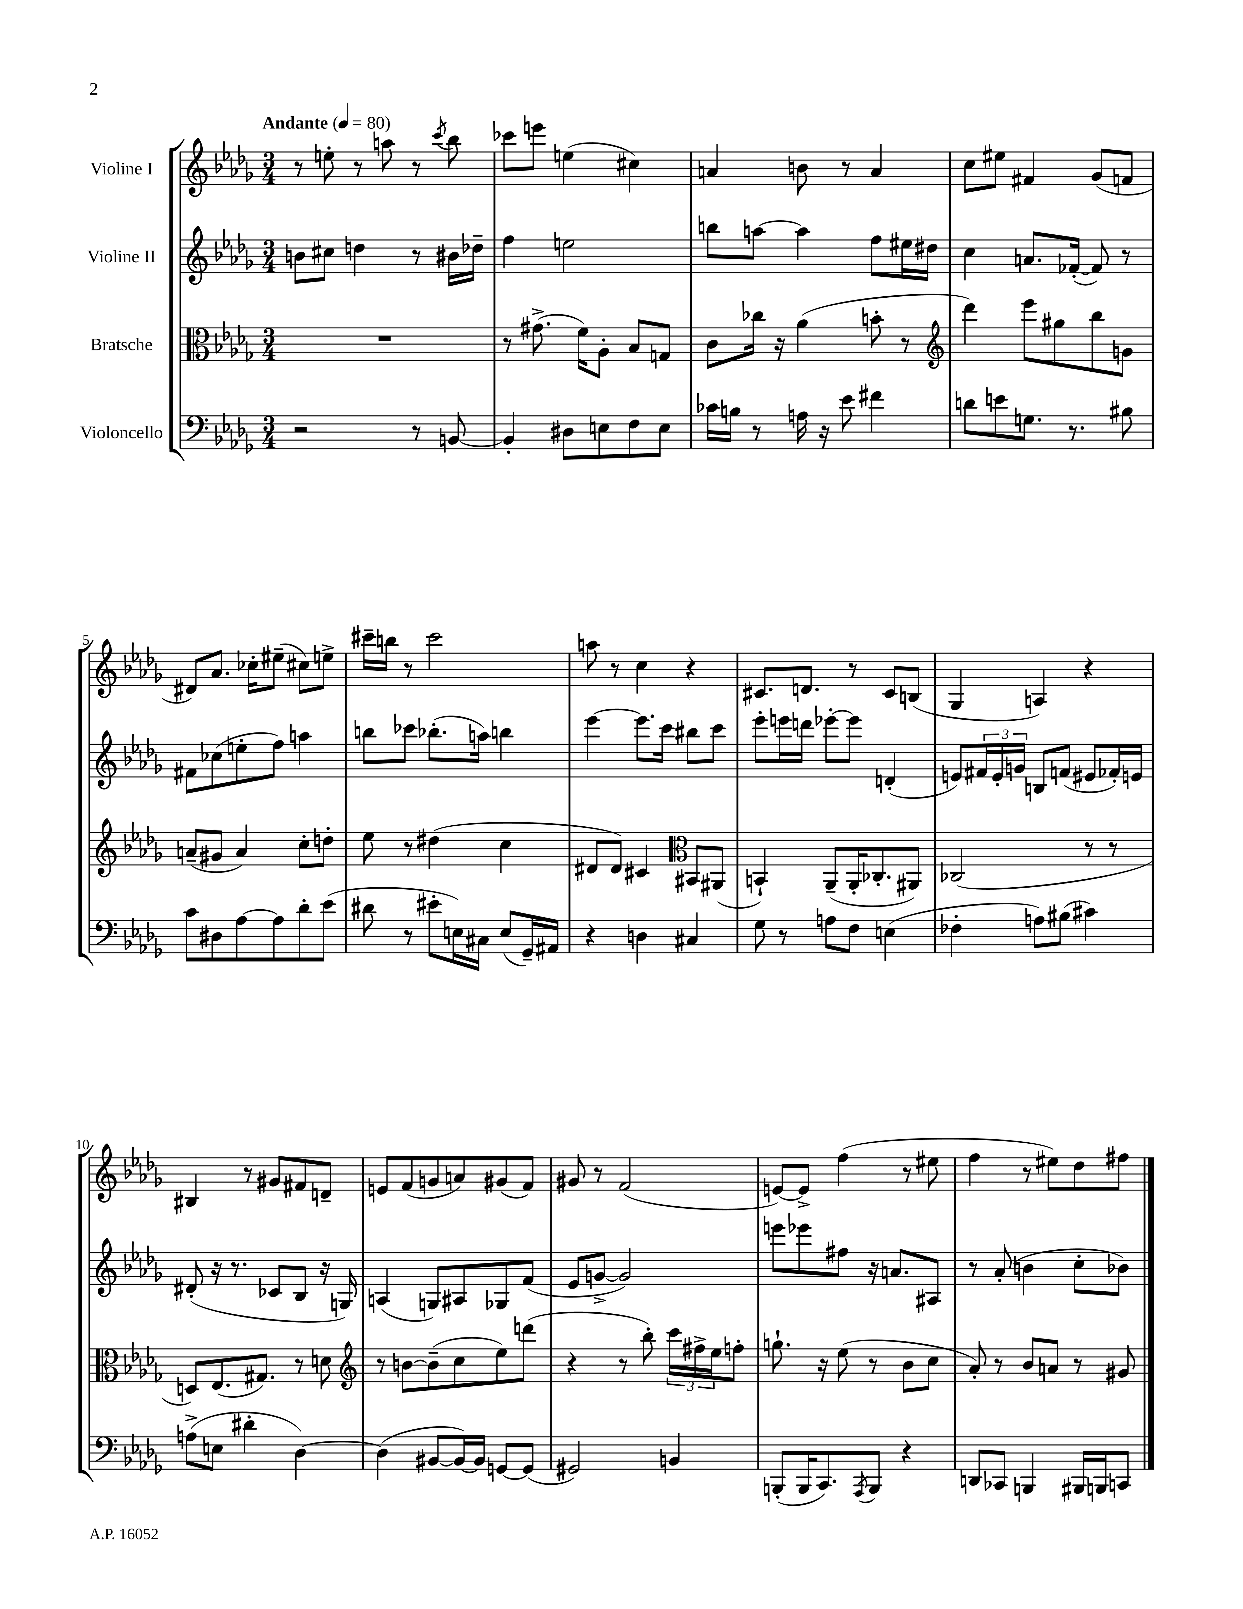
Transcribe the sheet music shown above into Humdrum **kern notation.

**kern	**kern	**kern	**kern
*part4	*part3	*part2	*part1
*staff4	*staff3	*staff2	*staff1
*I"Violoncello	*I"Bratsche	*I"Violine II	*I"Violine I
*clefF4	*clefC3	*clefG2	*clefG2
*k[b-e-a-d-g-]	*k[b-e-a-d-g-]	*k[b-e-a-d-g-]	*k[b-e-a-d-g-]
*M3/4	*M3/4	*M3/4	*M3/4
*MM80	*MM80	*MM80	*MM80
=1	=1	=1	=1
!	!	!	!LO:TX:a:B:t=Andante
2r	2.r	8bn\L	8r
.	.	8cc#X\J	8een'\
.	.	4ddn\	8r
.	.	.	8aan\
8r	.	8r	8r
.	.	.	8qccc/
[8BBn/	.	16b#X\LL	8bb-\
.	.	16dd-X~\JJ	.
=2	=2	=2	=2
4BB'/]	8r	4ff\	8ccc-X\L
.	(8.g#X^\	.	8eeen\J
8D#X\L	.	2een\	(4een\
.	16f\KL)	.	.
8En\	8A-'\J	.	.
8F\	8B-/L	.	4cc#X\)
8E\J	8Gn/J	.	.
=3	=3	=3	=3
16c-X\LL	8c\L	8bbn\L	4an/
16Bn\JJ	.	.	.
8r	16cc-X\Jk	[8aan\J	.
.	16r	.	.
16An\	(4a-\	4aa\]	8bn\
16r	.	.	.
8e-\	.	.	8r
4f#X\	8bn'\	8ff\L	4a/
.	8r	16ee#X\L	.
.	.	16dd#X\JJ	.
=4	=4	=4	=4
*	*clefG2	*	*
8dn\L	4ddd-\)	4cc\	8cc\L
8en\	.	.	8ee#X\J
8.Gn\J	8eee-\L	8.an/L	4f#X/
.	8gg#X\	.	.
8.r	.	([16f-X'/Jk	.
.	8bb-\	8f-/])	(8g-/L
8B#X\	8gn\J	8r	8fn/J
!!LO:LB:g=z
=5	=5	=5	=5
8c\L	(8an~/L	8f#X\L	8d#X/L)
8D#X\	8g#X/J	(8cc-X\	8.a-/J
[8A-\	4a/)	8een'\	.
.	.	.	16cc-X'\KL
8A-\]	.	8ff\J)	(8ee#X~\J
8d-'\	8cc'\L	4aan\	8cc#X\L)
(8e-\J	8ddn'\J	.	8een^\J
=6	=6	=6	=6
8d#X\	8ee-\	8bbn\L	16ccc#X~\LL
.	.	.	16bbn\JJ
8r	8r	8ccc-X\J	8r
8e#X'\L	(4dd#X\	(8.bb-X'\L	2ccc#\
16En\L)	.	.	.
16C#X\JJ	.	16aan\Jk)	.
(8E/L	4cc\	4bbn\	.
16GG-~/L)	.	.	.
16AA#X/JJ	.	.	.
=7	=7	=7	=7
4r	8d#X/L	[4eee-\	8aan\
.	8d#/J)	.	8r
4Dn\	4c#X/	8.eee-\L]	4cc\
.	.	16ccc\Jk	.
*	*clefC3	*	*
4C#X/	8BB#X/L	8bb#X\L	4r
.	(8AA#X/J	8ccc\J	.
=8	=8	=8	=8
8G-\	4BBn`/)	8eee-'\L	8.c#X/L
8r	.	16eeen\L	.
.	.	16dddn\JJ	8.dn/J
8An\L	(8AA-~/L	[8eee-X'\L	.
8F\J	16AA-'/K	8eee-\J]	8r
.	8.C-X'/	.	.
(4En\	.	(4dn'/	8c#/L
.	8AA#X/J)	.	(8Bn/J
=9	=9	=9	=9
4F-X'\	(2C-X/	8en/L)	4G-/
.	.	24f#X/L	.
.	.	24e'/	.
.	.	24gn/JJ	.
8An\L)	.	8Bn/L	4An/)
(8B#X\J	.	(8fn/J	.
4c#X\)	8r	8e#X/L	4r
.	8r	16f-X'/L)	.
.	.	16en/JJ	.
!!LO:LB:g=z
=10	=10	=10	=10
(8An^\L	8Dn/L)	(8d#X'/	4B#X/
8En\J	(8.E-/	16r	.
.	.	8.r	.
4d#X'\	.	.	8r
.	8.G#X/J)	.	.
.	.	8c-X/L	8g#X/L
[4D-\)	8r	8B-/J	8f#X/
.	8dn\	16r	8dn~/J
.	.	16Gn/)	.
=11	=11	=11	=11
*	*clefG2	*	*
(4D-\]	8r	(4An/	8en/L
.	[8bn\L	.	(8f/
[8BB#X/L	(8b~\]	8Gn/L)	8gn/
16BB#/L_)	8cc\	8A#X/	8an/)
16BB#/JJ]	.	.	.
[8GGn/L	8ee-\)	8G-X/	(8g#X/
(8GG/J]	(8dddn\J	(8f/J	8f/J)
=12	=12	=12	=12
2GG#X/)	4r	8e-/L	8g#X/
.	.	[8gn^/J	8r
.	8r	2g/])	(2f/
.	8bb-'\)	.	.
4BBn/	24ccc\LL	.	.
.	24ff#X^\	.	.
.	24ee-\J	.	.
.	8ffn'\J	.	.
=13	=13	=13	=13
(8BBBn'/L	8.ggn`\	8eeen\L	[8en/L)
16BBB/K	.	8eee-X\	8e^/J]
8.CC/)	16r	.	.
.	(8ee-\	8ff#X\J	(4ff\
8qAAA-/	.	.	.
8BBB/J	8r	16r	.
.	.	8.an/L	.
4r	8b-\L	.	8r
.	8cc\J	8A#X/J	8ee#X\
=14	=14	=14	=14
8DDn/L	8a-'/)	8r	4ff\
8CC-X/J	8r	(8a-'/	.
4BBBn/	8b-/L	4bn\	8r
.	8an/J	.	8ee#X\L)
16BBB#X/LL	8r	8cc'\L	8dd-\
16BBBn/J	.	.	.
8CCn/J	8g#X/	8b-X\J)	8ff#X\J
==	==	==	==
*-	*-	*-	*-
